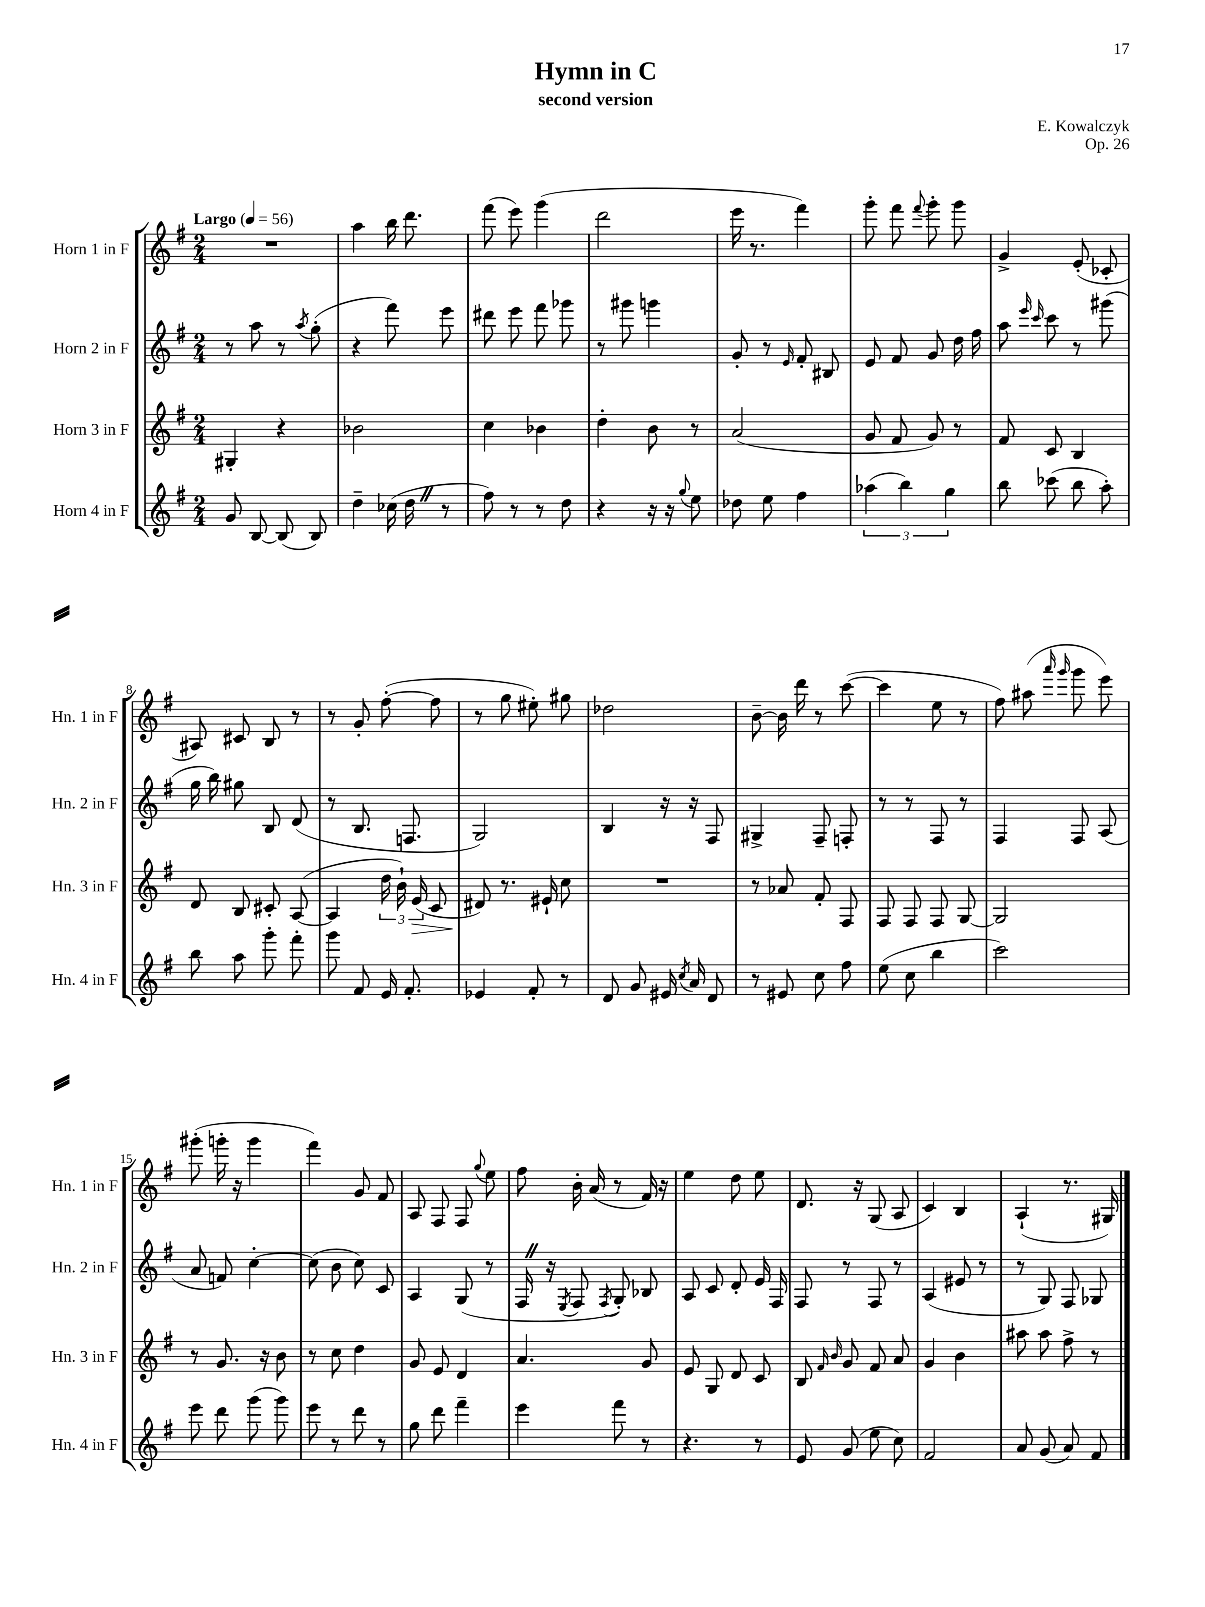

**kern	**kern	**kern	**kern
*staff4	*staff3	*staff2	*staff1
*clefG2	*clefG2	*clefG2	*clefG2
*k[f#]	*k[f#]	*k[f#]	*k[f#]
*M2/4	*M2/4	*M2/4	*M2/4
*MM56	*MM56	*MM56	*MM56
8g	4G#'	8r	2r
[8B	.	8aa	.
(8B]	4r	8r	.
.	.	8qaa	.
8B)	.	(8gg'	.
=	=	=	=
4dd~	2b-	4r	4aa
(16cc-	.	8fff#)	16bb
16dd	.	.	8.ddd
8r	.	8eee	.
=	=	=	=
8ff#)	4cc	8ddd#	(8fff#
8r	.	8eee	8eee)
8r	4b-	8fff#	(4ggg
8dd	.	8ggg-	.
=	=	=	=
4r	4dd'	8r	2ddd
.	.	8ggg#	.
16r	8b	4ggg	.
16r	.	.	.
8qqgg	.	.	.
8ee	8r	.	.
=	=	=	=
8dd-	(2a	8g'	16eee
.	.	.	8.r
8ee	.	8r	.
.	.	16qqe	.
4ff#	.	8f#'	4fff#)
.	.	8B#	.
=	=	=	=
(6aa-	8g	8e	8ggg'
.	8f#	8f#	8fff#
6bb)	.	.	.
.	.	.	8qqfff#
.	8g)	8g	8ggg'
6gg	.	.	.
.	8r	16dd	8ggg
.	.	16ff#	.
=	=	=	=
8bb	8f#	8aa	4g^
.	.	16qqeee	.
.	.	16qqccc	.
(8ccc-	8c	8ccc	.
8bb	4B	8r	(8e'
8aa')	.	(8ggg#	8c-'
=	=	=	=
8bb	8d	16gg	8A#)
.	.	16bb)	.
8aa	8B	8gg#	8c#
8ggg'	8c#'	8B	8B
8fff#'	([8A	(8d	8r
=	=	=	=
8ggg	4A]	8r	8r
8f#	.	8.B	8g'
16e	24dd	.	([8ff#'
.	24b`)	.	.
8.f#'	.	8.F	.
.	(24e	.	.
.	8c	.	8ff#]
=	=	=	=
4e-	8d#)	2G)	8r
.	8.r	.	8gg
8f#'	.	.	8ee#')
.	16e#`	.	.
8r	8cc	.	8gg#
=	=	=	=
8d	2r	4B	2dd-
8g	.	.	.
16e#	.	16r	.
8qcc	.	.	.
16a	.	16r	.
8d	.	8F#	.
=	=	=	=
8r	8r	4G#^	[8b~
8e#	8a-	.	16b]
.	.	.	16ddd
8cc	8f#'	8F#~	8r
8ff#	8F#	8F'	([8ccc
=	=	=	=
(8ee	8F#	8r	4ccc]
8cc	8F#	8r	.
4bb	8F#	8F#	8ee
.	[8G	8r	8r
=	=	=	=
2ccc)	2G]	4F#	8ff#)
.	.	.	(8aa#
.	.	.	16qqaaa
.	.	.	16qqggg
.	.	8F#	8ggg
.	.	(8A	8eee)
=	=	=	=
8eee	8r	8a	(8ggg#'
8ddd	8.g	8f)	16ggg'
.	.	.	16r
(8ggg	.	[4cc'	4ggg
.	16r	.	.
8ggg)	8b	.	.
=	=	=	=
8eee	8r	(8cc]	4fff#)
8r	8cc	8b	.
8ddd	4dd	8cc)	8g
8r	.	8c	8f#
=	=	=	=
8gg	8g	4A	8A
8ddd	8e	.	8F#
4fff#~	4d	(8G	8F#
.	.	.	8qqgg
.	.	8r	8ee
=	=	=	=
4eee	4.a	16F#	8ff#
.	.	16r	.
.	.	8qE	.
.	.	8F#	16b'
.	.	.	(16a
.	.	8qF#	.
8fff#	.	8G')	8r
8r	8g	8B-	16f#)
.	.	.	16r
=	=	=	=
4.r	8e	8A	4ee
.	8G	8c	.
.	8d	8d'	8dd
8r	8c	16e	8ee
.	.	16F#	.
=	=	=	=
8e	8B	8F#	8.d
.	16qqf#	.	.
.	16qqb	.	.
(8g	8g	8r	.
.	.	.	16r
8ee	8f#	8F#	(8G
8cc)	8a	8r	8A
=	=	=	=
2f#	4g	(4A	4c)
.	4b	8e#	4B
.	.	8r	.
=	=	=	=
8a	8aa#	8r	(4A`
(8g	8aa#	8G)	.
8a)	8ff#^	8F#	8.r
8f#	8r	8G-	.
.	.	.	16G#)
==	==	==	==
*-	*-	*-	*-
